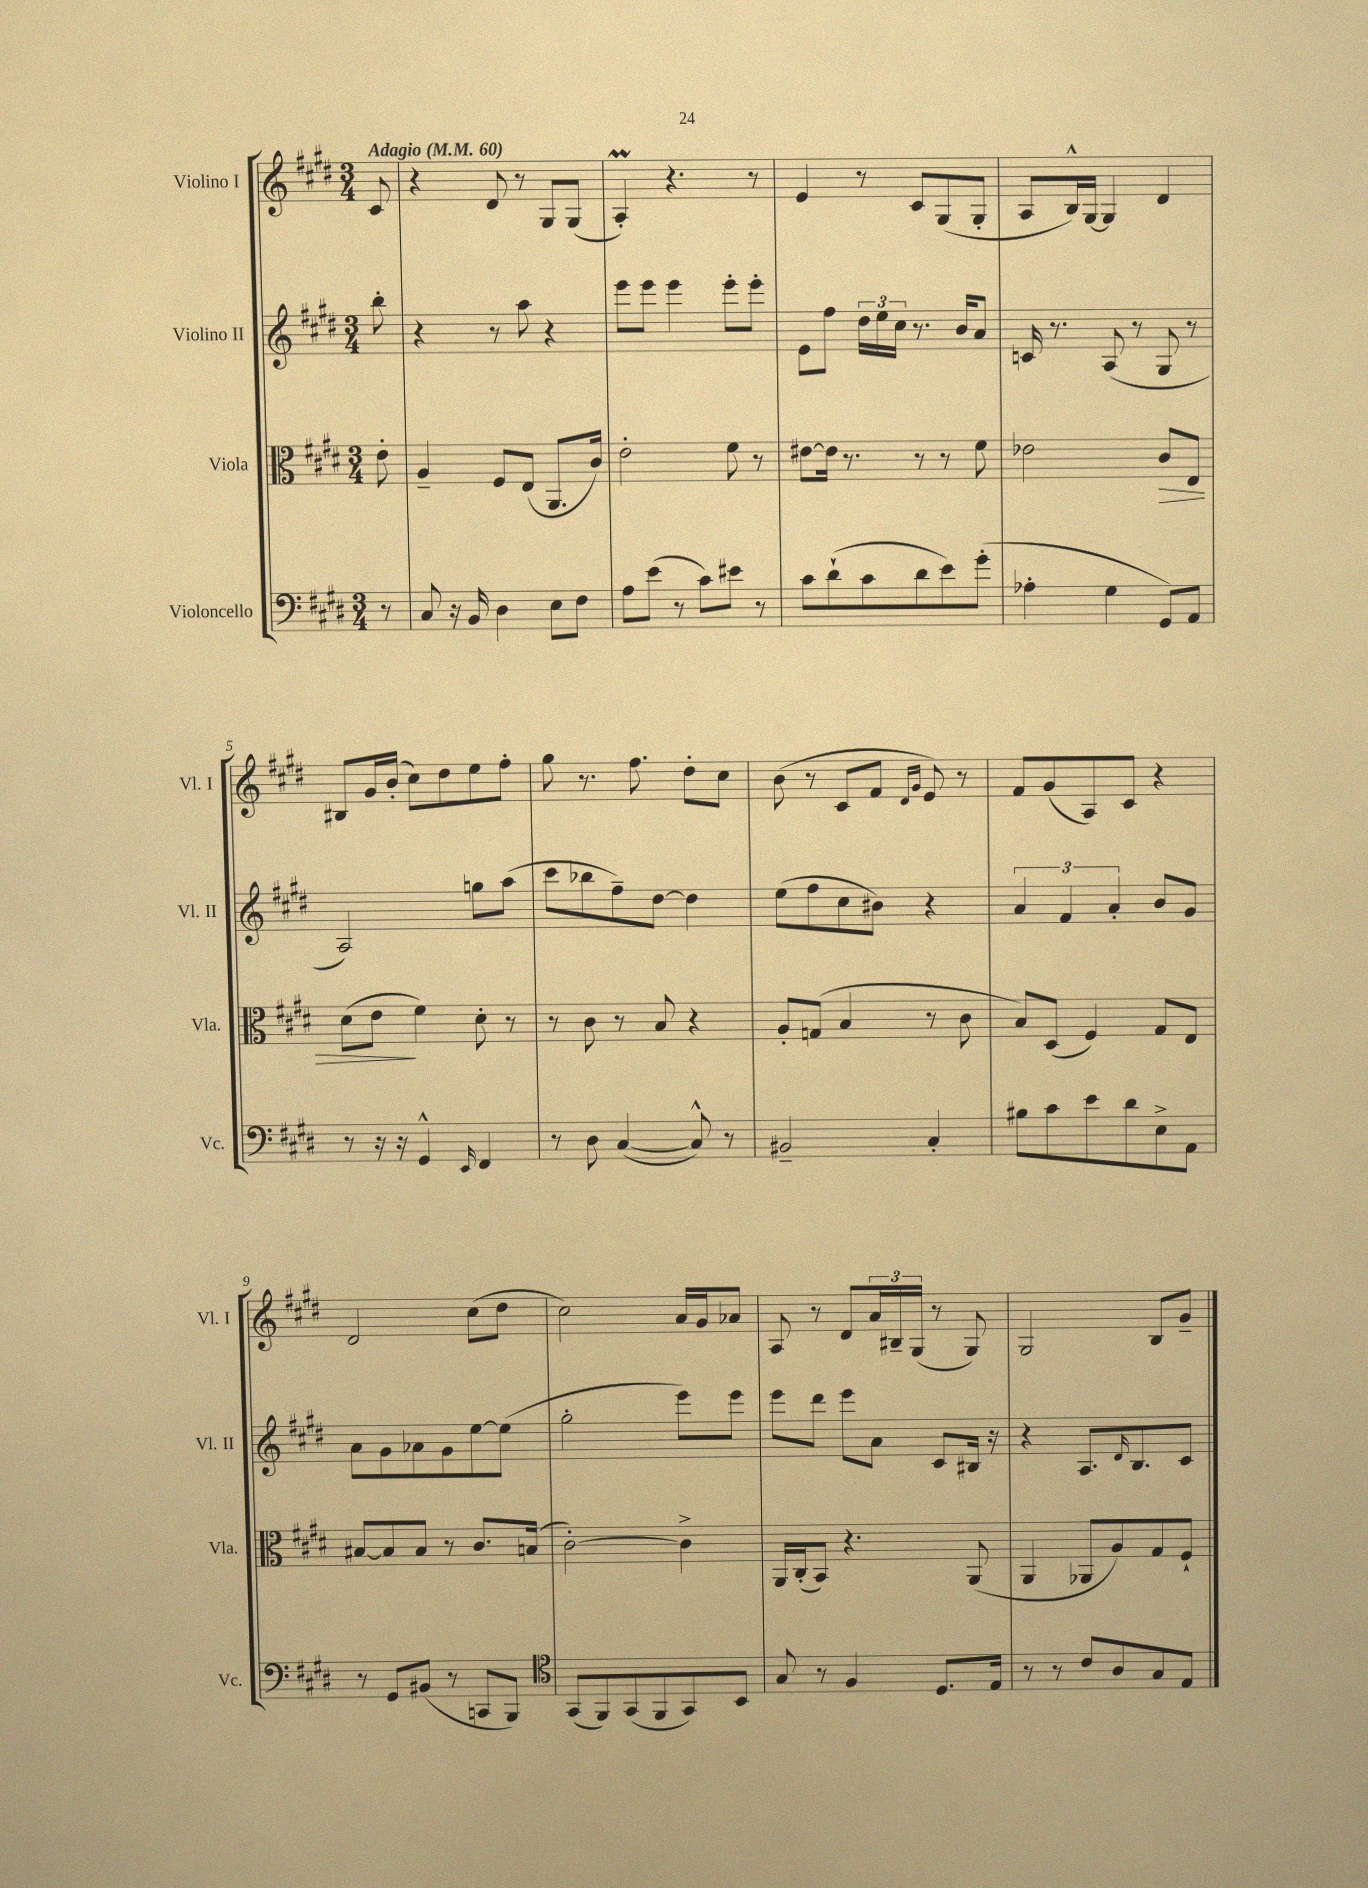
<<
\new StaffGroup <<
\new Staff = "s0" \with { instrumentName = "Violino I" shortInstrumentName = "Vl. I" } {
    \clef treble \key e \major \numericTimeSignature \time 3/4 \partial 8 \tempo "Adagio" 4 = 60
    cis'8 |
    r4 dis'8 r8 gis8 gis8( |
    a4-.\prall) r4. r8 |
    e'4 r8 cis'8 gis8( gis8-. |
    a8 b16-^) gis16~ gis4 dis'4 |
    bis8 gis'16 b'16-.( cis''8) dis''8 e''8 fis''8-. |
    gis''8 r8. fis''8. dis''8-. cis''8 |
    b'8( r8 cis'8 fis'8 \grace { dis'16 gis'16 } e'8) r8 |
    fis'8 gis'8( a8) cis'8 r4 |
    dis'2 cis''8( dis''8 |
    cis''2) a'16 gis'16 aes'8 |
    a8 r8 dis'8 \tuplet 3/2 { a'16 bis16-- gis16( } r8 gis8) |
    gis2 b8 gis'8-- \bar "|." |
}
\new Staff = "s1" \with { instrumentName = "Violino II" shortInstrumentName = "Vl. II" } {
    \clef treble \key e \major \numericTimeSignature \time 3/4 \partial 8
    b''8-. |
    r4 r8 a''8 r4 |
    e'''8 e'''8 e'''4 e'''8-. e'''8-. |
    e'8 fis''8 \tuplet 3/2 { dis''16 e''16 cis''16 } r8. b'16 a'8 |
    c'16 r8. a8( r8 gis8 r8 |
    a2) g''8 a''8( |
    cis'''8 bes''8 fis''8--) dis''8~ dis''4 |
    e''8( fis''8 cis''8 bis'8) r4 |
    \tuplet 3/2 { a'4 fis'4 a'4-. } b'8 gis'8 |
    a'8 gis'8 aes'8 gis'8 e''8~ e''8( |
    gis''2-. e'''8) e'''8 |
    e'''8 dis'''8 e'''8 a'8 cis'8 bis16 r16 |
    r4 a8. \grace { dis'16 } b8. cis'8 \bar "|." |
}
\new Staff = "s2" \with { instrumentName = "Viola" shortInstrumentName = "Vla." } {
    \clef alto \key e \major \numericTimeSignature \time 3/4 \partial 8
    e'8-. |
    a4-- fis8 e8( a,8. cis'16) |
    e'2-. fis'8 r8 |
    eis'8~ eis'16 r8. r8 r8 fis'8 |
    ees'2 cis'8\> e8 |
    dis'8( e'8\! fis'4) dis'8-. r8 |
    r8 cis'8 r8 b8 r4 |
    a8-. g8( b4 r8 cis'8 |
    b8) dis8( fis4) gis8 e8 |
    bis8~ bis8 bis8 r8 cis'8. b16( |
    cis'2~-.) cis'4-> |
    a,16 cis16-.( b,8) r4. a,8( |
    a,4 aes,8 a8) gis8 fis8-! \bar "|." |
}
\new Staff = "s3" \with { instrumentName = "Violoncello" shortInstrumentName = "Vc." } {
    \clef bass \key e \major \numericTimeSignature \time 3/4 \partial 8
    r8 |
    cis8 r16 b,16 dis4 e8 fis8 |
    a8 e'8( r8 cis'8) eis'8 r8 |
    cis'8 dis'8-!( cis'8 dis'8 e'8) gis'8-.( |
    aes4-. gis4 gis,8) a,8 |
    r8 r16 r16 gis,4-^ \grace { e,16 } fis,4 |
    r8 dis8 cis4~( cis8-^) r8 |
    bis,2-- cis4-. |
    bis8 cis'8 e'8 dis'8 e8-> a,8 |
    r8 gis,8 bis,8( r8 c,8 b,,8) |
    \clef tenor gis,8( fis,8) gis,8( fis,8 gis,8) b,8 |
    gis8 r8 fis4 dis8. e16 |
    r8 r8 cis'8 a8 gis8 e8 \bar "|." |
}
>>
>>
